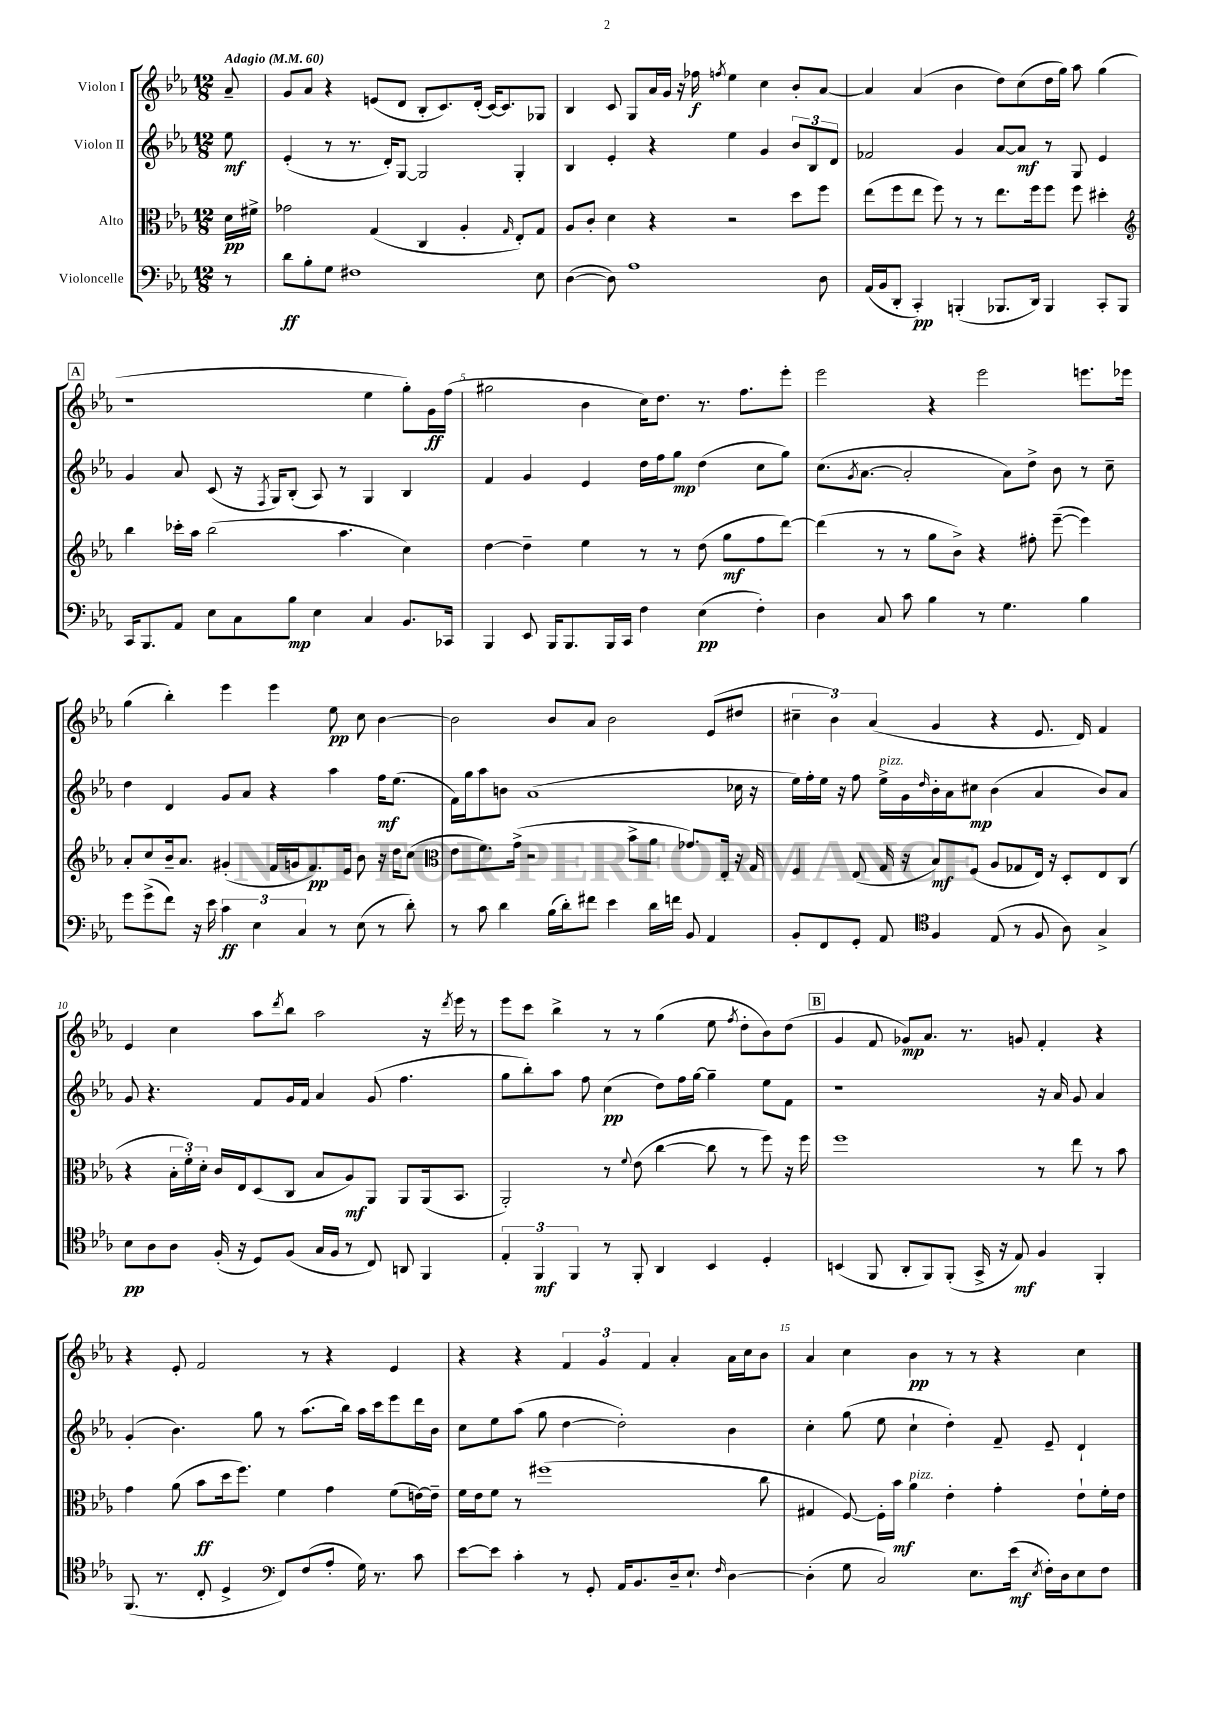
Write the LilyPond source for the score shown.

<<
\new StaffGroup <<
\new Staff = "s0" \with { instrumentName = "Violon I" } {
    \clef treble \key ees \major \numericTimeSignature \time 12/8 \partial 8 \tempo "Adagio" 4 = 60
    aes'8-- |
    g'8 aes'8 r4 e'8( d'8 bes8-. c'8.) d'16-.( c'16~) c'8. ges8 |
    bes4 c'8 g8 aes'16 g'16 r16 fes''16\f \acciaccatura { f''8 } ees''4 c''4 bes'8-. aes'8~ |
    aes'4 aes'4( bes'4 d''8) c''8( d''16 g''16) aes''8 g''4( |
    \mark \markup { \box "A" } r1 ees''4 g''8-.) g'16\ff f''16( |
    gis''2 bes'4 c''16) d''8. r8. f''8. ees'''8-. |
    ees'''2 r4 ees'''2 e'''8. ees'''16 |
    g''4( bes''4-.) ees'''4 ees'''4 ees''8\pp c''8 bes'4~ |
    bes'2 bes'8 aes'8 bes'2 ees'8( dis''8 |
    \tuplet 3/2 { cis''4-- bes'4) aes'4( } g'4 r4 ees'8. d'16) f'4 |
    ees'4 c''4 aes''8 \acciaccatura { d'''8 } bes''8 aes''2 r16 \acciaccatura { d'''8 } ees'''16 r8 |
    ees'''8 c'''8 bes''4-> r8 r8 g''4( ees''8 \acciaccatura { f''8 } d''8-. bes'8) d''8( |
    \mark \markup { \box "B" } g'4 f'8 ges'8\mp) aes'8. r8. g'8 f'4-. r4 |
    r4 ees'8-. f'2 r8 r4 ees'4 |
    r4 r4 \tuplet 3/2 { f'4 g'4 f'4 } aes'4-. aes'16 c''16 bes'8 |
    aes'4 c''4 bes'4\pp r8 r8 r4 c''4 \bar "|." |
}
\new Staff = "s1" \with { instrumentName = "Violon II" } {
    \clef treble \key ees \major \numericTimeSignature \time 12/8 \partial 8
    ees''8\mf |
    ees'4-.( r8 r8. d'16-.) g8~ g2 g4-. |
    bes4 ees'4-. r4 ees''4 g'4 \tuplet 3/2 { bes'8 bes8 d'8 } |
    fes'2 g'4 aes'8~ aes'8\mf r8 g8 ees'4 |
    \mark \markup { \box "A" } g'4 aes'8 c'8( r16 \acciaccatura { f8 } g16) bes8-.( aes8) r8 g4 bes4 |
    f'4 g'4 ees'4 d''16 f''16 g''8\mp d''4( c''8 g''8) |
    c''8.( \acciaccatura { g'8 } aes'8.~ aes'2-. aes'8) d''8-> bes'8 r8 c''8-- |
    d''4 d'4 g'8 aes'8 r4 aes''4 f''16\mf ees''8.( |
    f'16) g''16 aes''8 b'8 aes'1( ces''16 r16 |
    ees''16) f''16-. ees''16 r16 f''8 ees''16->^\markup { \italic "pizz." } g'16 \grace { d''16 } bes'16-. aes'16 cis''8\mp bes'4( aes'4 bes'8) aes'8 |
    g'8 r4. f'8 g'16 f'16 aes'4 g'8( f''4. |
    g''8 bes''8-.) aes''8 f''8 c''4\pp( d''8) f''16 g''16~ g''4-- ees''8 f'8 |
    \mark \markup { \box "B" } r1 r16 aes'16 g'8 aes'4 |
    g'4-.( bes'4.) g''8 r8 aes''8.( bes''16) aes''16 c'''16 ees'''8 d'''16 bes'16 |
    c''8 ees''8 aes''8( g''8 d''4~ d''2-.) bes'4 |
    c''4-. g''8( ees''8 c''4-! d''4-.) f'8-- ees'8-- d'4-! \bar "|." |
}
\new Staff = "s2" \with { instrumentName = "Alto" } {
    \clef alto \key ees \major \numericTimeSignature \time 12/8 \partial 8
    d'16\pp fis'16-> |
    ges'2 g4( c4 aes4-. \grace { g16 } ees8-.) g8 |
    aes8 c'8-. d'4 r4 r2 d''8 f''8 |
    ees''8( f''8 ees''8 f''8) r8 r8 ees''8. f''16 f''8 f''8 dis''4-. |
    \mark \markup { \box "A" } \clef treble bes''4 ces'''16-. aes''16 bes''2( aes''4. c''4) |
    d''4~ d''4-- ees''4 r8 r8 d''8( g''8\mf f''8 d'''8~) |
    d'''4( r8 r8 g''8 bes'8->) r4 fis''8-. ees'''8~--( ees'''4) |
    aes'8-. c''8 bes'16-- aes'8. gis'4-.( f'16 g'16 f'8.\pp) ees'16 bes'8 r16 d''16 c''8( |
    \clef alto ees'8 f'8.) g'16->( r2 bes'8-> aes'8 ges'8.) ees16-. r16 g16 |
    f4 ees8( g16 r16 bes8\mf) f8( aes8 ges8 ees16) r16 d8-. ees8 c8( |
    r4 \tuplet 3/2 { bes16-. f'16-.) d'16-. } c'16 ees16 d8( c8 bes8 aes8\mf) aes,8 aes,8 aes,16( bes,8. |
    aes,2-.) r8 \appoggiatura { f'8 } ees'8( c''4~ c''8 r8 f''8) r16 f''16 |
    \mark \markup { \box "B" } f''1 r8 ees''8 r8 bes'8 |
    g'4 aes'8( bes'8\ff d''16 f''8.) f'4 g'4 f'8( e'16~) e'16-- |
    f'16 ees'16 f'8 r8 fis''1( c''8 |
    gis4 f8~) f16-. bes'16\mf aes'4^\markup { \italic "pizz." } ees'4-. g'4-. ees'8-! f'16-. ees'16 \bar "|." |
}
\new Staff = "s3" \with { instrumentName = "Violoncelle" } {
    \clef bass \key ees \major \numericTimeSignature \time 12/8 \partial 8
    r8 |
    d'8\ff bes8-. g8 fis1 ees8 |
    d4~( d8) aes1 d8 |
    aes,16( bes,16 d,8-. c,4-.\pp) b,,4-.( bes,,8. d,16) bes,,4 c,8-. bes,,8 |
    \mark \markup { \box "A" } c,16 bes,,8. aes,8 ees8 c8 bes8\mp ees4 c4 bes,8. ces,16 |
    bes,,4 ees,8 bes,,16 bes,,8. bes,,16 c,16 f4 ees4\pp( f4-.) |
    d4 c8 c'8 bes4 r8 g4. bes4 |
    g'8 g'8->( f'8) r16 ees'16 \tuplet 3/2 { c'4\ff ees4 c4 } r8 ees8( r8 d'8-.) |
    r8 c'8 d'4 bes16( d'16-.) fis'8 ees'4 d'16 f'16 bes,8 aes,4 |
    bes,8-. f,8 g,8-. aes,8 \clef tenor f4 ees8( r8 f8 aes8) g4-> |
    bes8\pp aes8 aes8 f16-.( r16 d8) f8( g16 f16 r8 c8) a,8 f,4 |
    \tuplet 3/2 { ees4-. f,4\mf f,4 } r8 f,8-. aes,4 bes,4 d4-. |
    \mark \markup { \box "B" } b,4( f,8 aes,8-. f,8) f,8-.( g,16-> r16 ees8\mf) f4 f,4-. |
    f,8.( r8. c8-. d4-> \clef bass f,8) f8( aes8-. g16) r8. c'8 |
    ees'8~ ees'8 c'4-. r8 g,8-. aes,16 bes,8. d16-- ees8.-! \grace { f16 } d4~ |
    d4-.( g8 c2) ees8. ees'16\mf( \acciaccatura { ees8 } f16-.) d16 ees8 f8 \bar "|." |
}
>>
>>
\layout { \context { \Score \override BarNumber.break-visibility = ##(#f #t #t) barNumberVisibility = #(every-nth-bar-number-visible 5) } }
